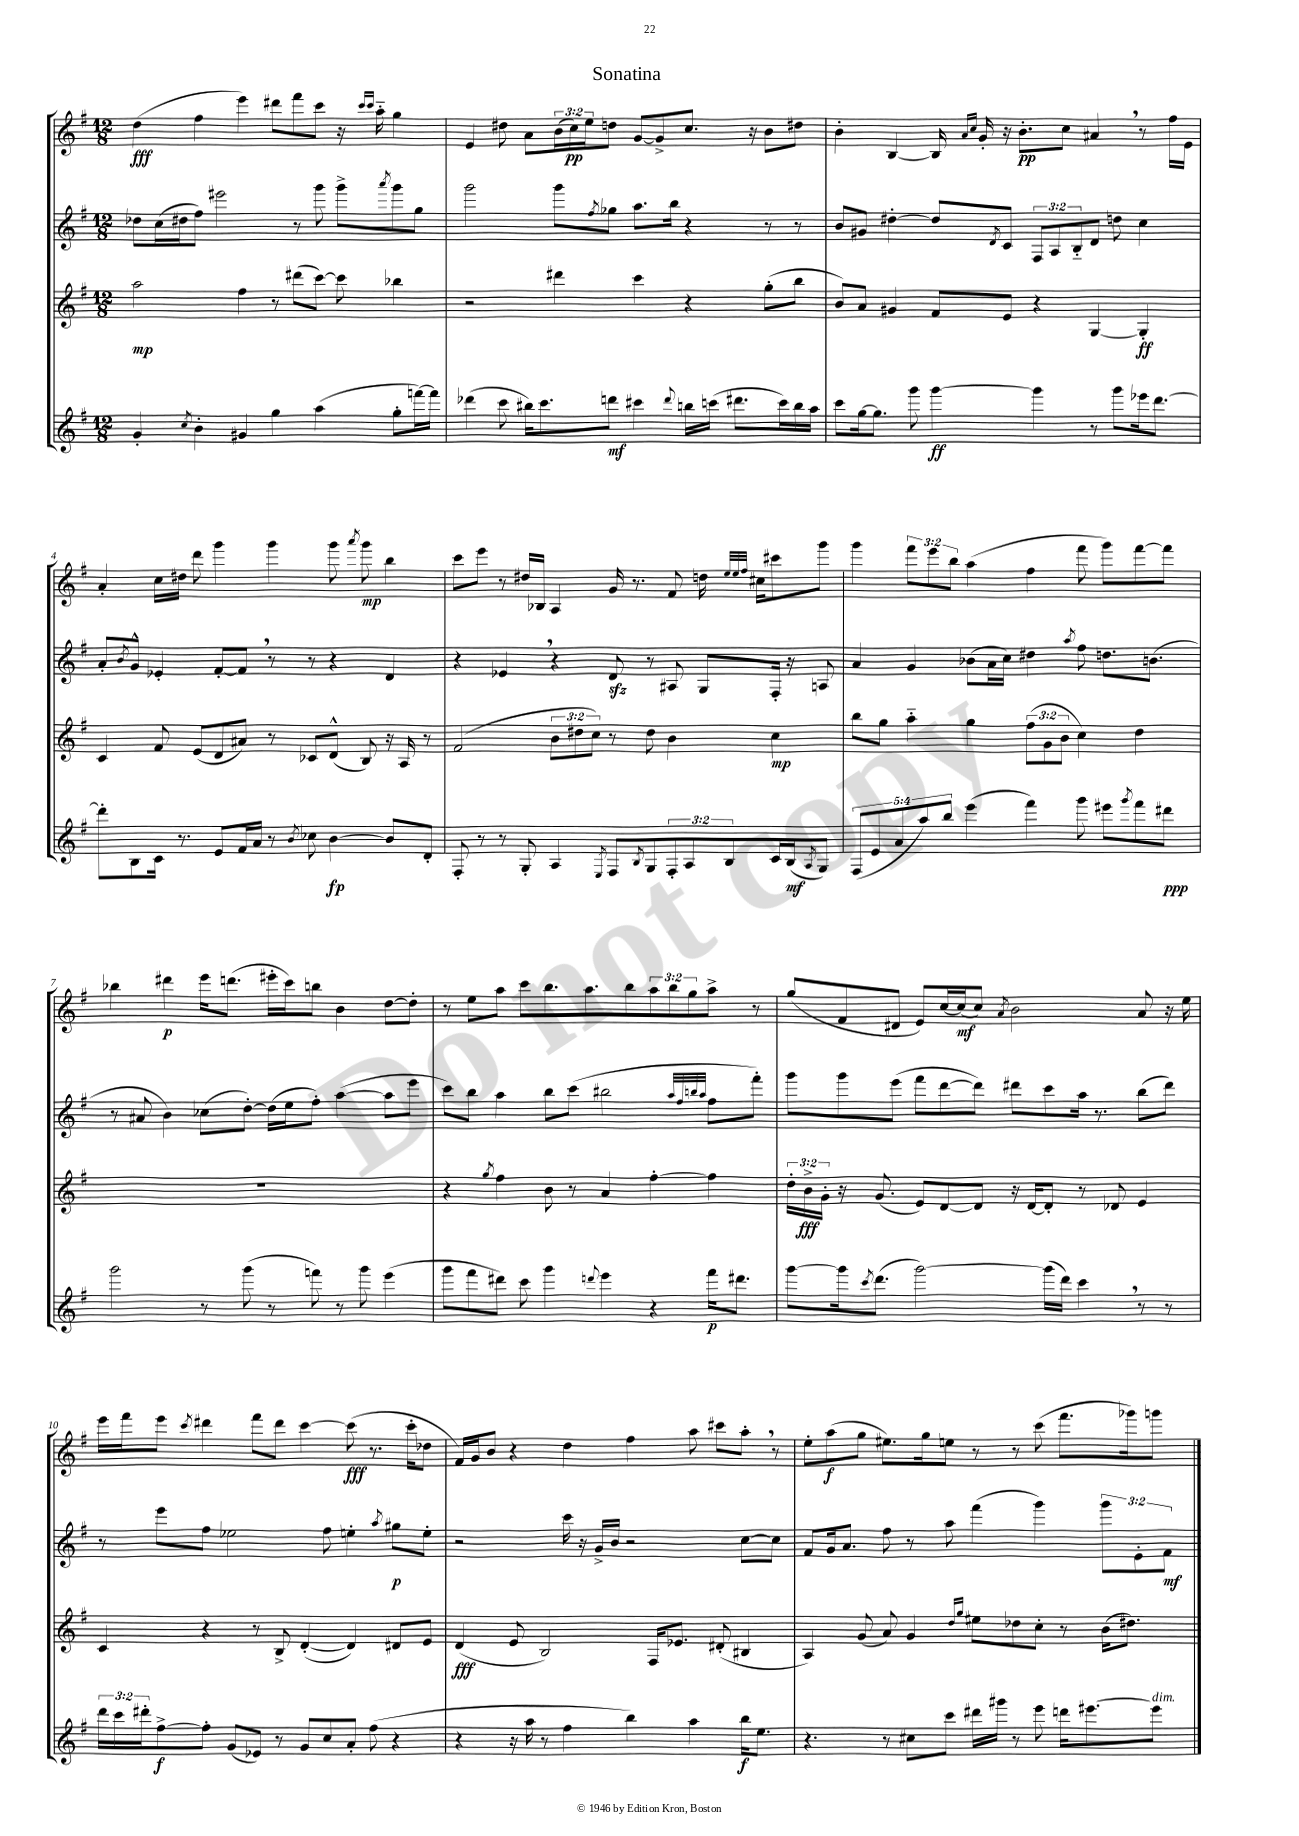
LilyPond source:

\header { title = "Sonatina" }
<<
\new StaffGroup <<
\new Staff = "s0" {
    \clef treble \key g \major \numericTimeSignature \time 12/8 \override Staff.TupletNumber.text = #tuplet-number::calc-fraction-text
    d''4\fff( fis''4 e'''4) dis'''8 fis'''8 c'''8 r16 \grace { c'''16 c'''16 } a''16-_ g''4 |
    e'4 dis''8 a'8 \tuplet 3/2 { b'16( c''16\pp) e''16 } d''8 g'8~ g'8-> c''8. r16 b'8 dis''8 |
    b'4-. b4~ b16 \grace { a'16 c''16 } g'16-. r16 b'8.-.\pp c''8 ais'4 \breathe r8 fis''16 e'16 |
    a'4-. c''16 dis''16 d'''8 g'''4 g'''4 g'''8 \acciaccatura { a'''8 } g'''8\mp b''4 |
    c'''8 e'''8 r8 dis''16 bes16 a4 g'16 r8. fis'8 d''16 \grace { e''32 e''32 fis''32 } cis''16 cis'''8 g'''8 |
    g'''4 \tuplet 3/2 { fis'''8 e'''8 b''8 } a''4( fis''4 fis'''8 g'''8) fis'''8~ fis'''8 |
    bes''4 dis'''4\p e'''16 d'''8.( eis'''16-. c'''16) b''8 b'4 d''8~ d''8-. |
    r8 e''8 a''8 c'''8 b''8. a''8. b''8 \tuplet 3/2 { a''8 b''8 g''8 } a''8-> r8 |
    g''8( fis'8 dis'8 e'8) c''16~ c''16\mf( c''8) \acciaccatura { a'8 } b'2 a'8 r16 e''16 |
    e'''16 fis'''16 e'''8 \acciaccatura { c'''8 } dis'''4 fis'''8 dis'''8 c'''4~ c'''8\fff( r8. c'''16-. des''8 |
    fis'16) g'16 b'8 r4 d''4 fis''4 a''8 cis'''8 a''8-. \breathe r8 |
    e''8-. a''8\f( g''8 eis''8.) g''16 e''8 r8 r8 c'''8( fis'''8. ges'''16) g'''8 \bar "|." |
}
\new Staff = "s1" {
    \clef treble \key g \major \numericTimeSignature \time 12/8 \override Staff.TupletNumber.text = #tuplet-number::calc-fraction-text
    des''8 c''16( dis''16 fis''8) eis'''2 r8 g'''8 g'''8-> \acciaccatura { a'''8 } g'''8 g''8 |
    g'''2 g'''8 \acciaccatura { fis''8 } ges''8 a''8. b''16 r4 r8 r8 |
    b'8 gis'8 dis''4~-. dis''8 \acciaccatura { d'8 } c'8 \tuplet 3/2 { fis8 a8 b8-_ } d'8 d''8 c''4 |
    a'8-. \acciaccatura { b'8 } g'8-^ ees'4-. fis'8~-. fis'8 \breathe r8 r8 r4 d'4 |
    r4 ees'4 \breathe r4 d'8\sfz r8 ais8 g8 fis16-. r16 a8 |
    a'4 g'4 bes'8( a'16 c''16) dis''4 \acciaccatura { a''8 } fis''8 d''8. b'8.( |
    r8 ais'8 b'4) ces''8( d''8~-.) d''16( e''16 fis''8-.) a''4~( a''8 e'''8 |
    c'''8) b''8 a''4 b''8 c'''8( bis''2 \grace { a''32 fis''32 b''32 a''32 } fis''8 fis'''8-.) |
    g'''8 g'''8 e'''8( fis'''8 d'''8~ d'''8) dis'''8 c'''8 a''16 r8. b''8( dis'''8) |
    r8 e'''8 fis''8 ees''2 fis''8 e''4-. \acciaccatura { a''8 } gis''8\p e''8-. |
    r2 c'''16 r16 g'16-> b'16 r2 c''8~ c''8 |
    fis'8 g'16 a'8. fis''8 r8 a''8 fis'''4( g'''4) \tuplet 3/2 { g'''8 e'8-. fis'8\mf } \bar "|." |
}
\new Staff = "s2" {
    \clef treble \key g \major \numericTimeSignature \time 12/8 \override Staff.TupletNumber.text = #tuplet-number::calc-fraction-text
    a''2\mp fis''4 r8 dis'''8( c'''8~) c'''8 bes''4 |
    r2 dis'''4 c'''4 r4 g''8-.( b''8 |
    b'8) a'8 gis'4 fis'8 e'8 r4 g4~ g4-.\ff |
    c'4 fis'8 e'8( d'8 ais'8) r8 ces'8 d'8-^( b8) r16 a16 r8 |
    fis'2( \tuplet 3/2 { b'8 dis''8 c''8) } r8 dis''8 b'4 c''4\mp |
    b''8 g''8 a''4-_ g''4 \tuplet 3/2 { fis''8( g'8 b'8 } c''4) d''4 |
    R1. |
    r4 \acciaccatura { g''8 } fis''4 b'8 r8 a'4 fis''4~-. fis''4 |
    \tuplet 3/2 { d''16-. b'16->\fff g'16-. } r16 g'8.( e'8) d'8~ d'8 r16 d'16~ d'8-. r8 des'8 e'4 |
    c'4 r4 r8 b8-> d'4~-.( d'4) dis'8 e'8 |
    d'4\fff( e'8 b2) fis16 ees'8. dis'8-.( bis4 |
    a4) g'8( a'8) g'4 \grace { d''16 g''16 } eis''8 des''8 c''8-. r8 b'16( dis''8.) \bar "|." |
}
\new Staff = "s3" {
    \clef treble \key g \major \numericTimeSignature \time 12/8 \override Staff.TupletNumber.text = #tuplet-number::calc-fraction-text
    g'4-. \acciaccatura { c''8 } b'4-. gis'4 g''4 a''4( g''8-. f'''16~) f'''16 |
    des'''4( c'''8 bis''16) c'''8. d'''8\mf cis'''4 \appoggiatura { d'''8 } b''16 c'''16( dis'''8. c'''16) b''16 a''16 |
    c'''8 g''16~ g''8. g'''8 g'''4~\ff g'''4 r8 g'''8 ees'''16 d'''8.~ |
    d'''8-. b8 c'16 r8. e'8 fis'16 a'16 r8 \acciaccatura { b'8 } ces''8 b'4~\fp b'8 d'8-. |
    fis8-. r8 r8 g8-. a4 \acciaccatura { e8 } fis8 \acciaccatura { b8 } g8 \tuplet 3/2 { fis8-. a8 b8 } c'16 b16\mf( \acciaccatura { a8 } g8) |
    \tuplet 5/4 { fis8( e'8 a'8 a''8) b''8 } e'''4( fis'''4) g'''8 eis'''8 \acciaccatura { g'''8 } fis'''8 dis'''8\ppp |
    g'''2 r8 g'''8( r8 f'''8) r8 g'''8 e'''4( |
    g'''8 fis'''8 dis'''8) c'''8 g'''4 \appoggiatura { d'''8 } e'''4 r4 fis'''16\p dis'''8. |
    g'''8~ g'''16 \acciaccatura { c'''8 } d'''8.( g'''2~) g'''16( d'''16) c'''4 \breathe r8 r8 |
    \tuplet 3/2 { d'''16 c'''16 dis'''16-. } fis''8~->\f fis''8-. g'8( ees'8) r8 g'8 c''8 a'8-. fis''8( r4 |
    r4 r16 a''16 r8 fis''4 b''4) a''4 b''16\f e''8. |
    r4. r8 cis''8 c'''8 dis'''16 gis'''16 r8 e'''8 d'''16 eis'''8.~ eis'''8^\markup { \italic "dim." } \bar "|." |
}
>>
>>
